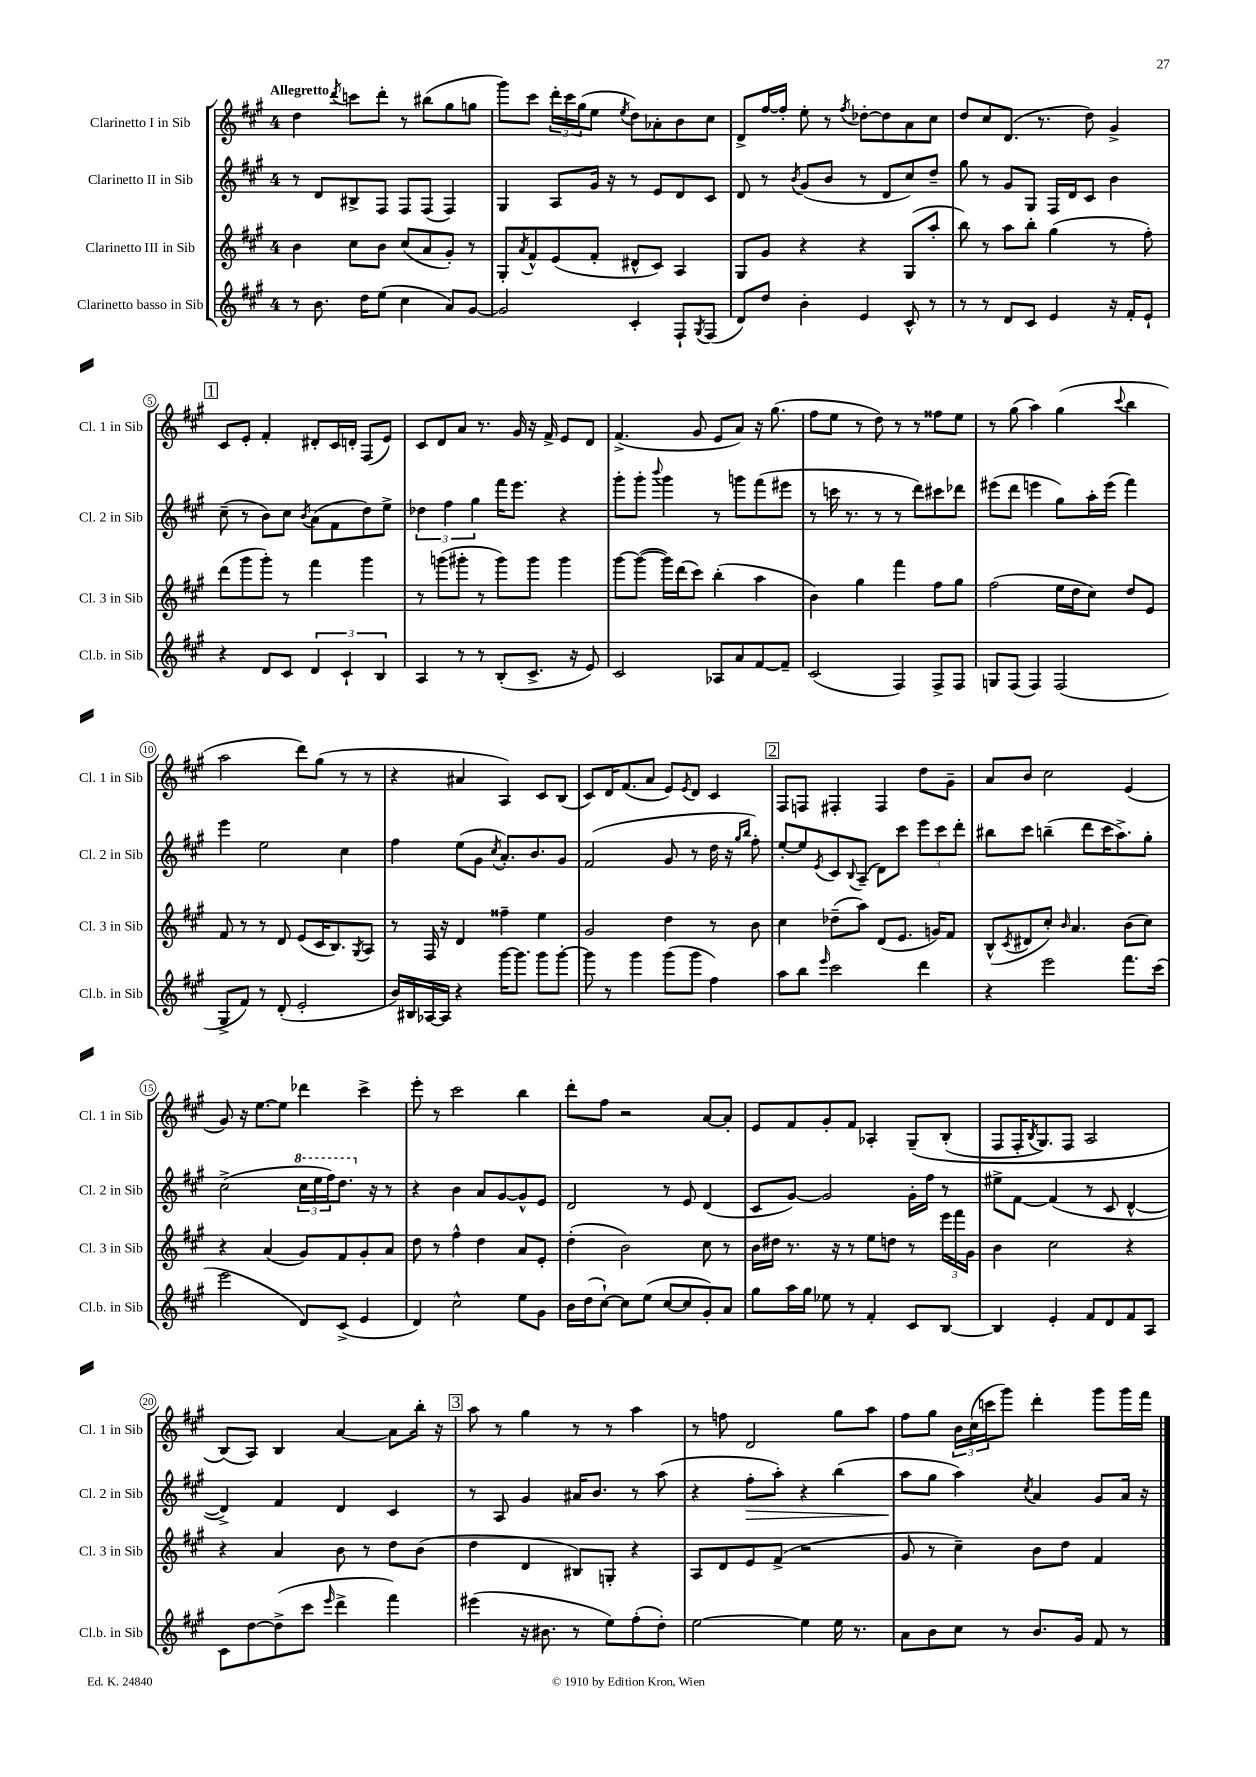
<<
\new StaffGroup <<
\new Staff = "s0" \with { instrumentName = "Clarinetto I in Sib" shortInstrumentName = "Cl. 1 in Sib" } {
    \clef treble \key a \major \once \override Staff.TimeSignature.style = #'single-digit \time 4/4 \tempo "Allegretto"
    d''4 \acciaccatura { d'''8 } c'''8 d'''8-. r8 bis''8( gis''8 g''8 |
    gis'''8) cis'''8 \tuplet 3/2 { d'''16-. cis'''16 gis''16( } e''8 \acciaccatura { e''8 } d''8) aes'8-. b'8 cis''8 |
    d'8-> fis''16~ fis''16-. e''8-. r8 \acciaccatura { fis''8 } des''8~-. des''8 a'8 cis''8 |
    d''8 cis''8 d'8.( r8. d''8) gis'4-> |
    \mark \markup { \box "1" } cis'8 e'8-. fis'4-. dis'8-. cis'16 d'16-. fis8( e'8) |
    cis'8 d'8 a'8 r8. gis'16 r16 fis'16-> e'8 d'8 |
    fis'4.->( gis'8 e'8 a'8) r16 gis''8.( |
    fis''8 e''8 r8 d''8) r8 r8 fisis''8 e''8 |
    r8 gis''8( a''4) gis''4( \appoggiatura { cis'''8 } b''4 |
    a''2 d'''8) gis''8( r8 r8 |
    r4 ais'4 a4) cis'8 b8( |
    cis'8) d'16 fis'8.( a'8 e'8) \acciaccatura { e'8 } d'8 cis'4 |
    \mark \markup { \box "2" } fis8 f8 fis4-. fis4 d''8 gis'8-- |
    a'8 b'8 cis''2 e'4( |
    gis'8) r16 e''8.~ e''8 des'''4 cis'''4-> |
    e'''8-. r8 cis'''2 b''4 |
    d'''8-. fis''8 r2 a'8~ a'8-. |
    e'8 fis'8 gis'8-. fis'8 aes4-. gis8--\( b8-.( |
    fis8 fis16-. \acciaccatura { b8 } gis8.) fis8 a2 |
    b8(\) a8) b4 a'4~ a'8 b''16-. r16 |
    \mark \markup { \box "3" } a''8 r8 gis''4 r8 r8 a''4 |
    r8 f''8 d'2 gis''8 a''8 |
    fis''8 gis''8 \tuplet 3/2 { b'16 cis''16( c'''16 } gis'''8) d'''4-. gis'''8 gis'''16 fis'''16 \bar "|." |
}
\new Staff = "s1" \with { instrumentName = "Clarinetto II in Sib" shortInstrumentName = "Cl. 2 in Sib" } {
    \clef treble \key a \major \once \override Staff.TimeSignature.style = #'single-digit \time 4/4
    r8 d'8 bis8-> fis8 fis8 fis8( fis4) |
    gis4 a8 gis'16 r16 r8 e'8 d'8 cis'8 |
    d'8 r8 \acciaccatura { b'8 } gis'8( b'8 r8 d'8 cis''8) d''8-- |
    gis''8 r8 gis'8 gis8 fis16 d'16 cis'8 b'4 |
    \mark \markup { \box "1" } cis''8--( r8 b'8) cis''8 \acciaccatura { b'8 } a'8( fis'8 d''8) e''8-> |
    \tuplet 3/2 { des''4 fis''4 gis''4 } fis'''16 e'''8. r4 |
    gis'''8-. gis'''8-. \appoggiatura { b'''8 } gis'''4 r8 g'''8 fis'''8( eis'''8 |
    r8 c'''16 r8. r8 r8 d'''8) cis'''8 des'''8 |
    eis'''8( d'''8 e'''4 gis''8) a''16-. e'''16( fis'''4) |
    e'''4 e''2 cis''4 |
    fis''4 e''8( gis'8 \acciaccatura { cis''8 } a'8.-.) b'8. gis'8 |
    fis'2( gis'8 r8 d''16 r16 \grace { gis''16 b''16 } fis''8-.) |
    \mark \markup { \box "2" } e''8~-. e''8 \acciaccatura { e'8 } cis'8 \appoggiatura { b8 } a8--( d'8) cis'''8 \tuplet 3/2 { e'''8 cis'''8 d'''8-. } |
    bis''8 cis'''8 b''4--( d'''8 cis'''16 a''8.->) gis''8-. |
    cis''2->( \tuplet 3/2 { \ottava #1 cis'''16 e'''16 fis'''16) } d'''8. \ottava #0 r16 r8 |
    r4 b'4 a'8 gis'8~ gis'8-^ e'8 |
    d'2 r8 e'8 d'4( |
    cis'8 gis'8~) gis'2 gis'16-. fis''16 r8 |
    eis''8-> fis'8~ fis'4( r8 cis'8 d'4~-^ |
    d'4->) fis'4 d'4 cis'4 |
    \mark \markup { \box "3" } r8 a8 gis'4 ais'16 b'8. r8 a''8( |
    r4 fis''8-.\> a''8-.) r4 b''4( |
    a''8\! gis''8 a''4) \acciaccatura { cis''8 } a'4 gis'8 a'16 r16 \bar "|." |
}
\new Staff = "s2" \with { instrumentName = "Clarinetto III in Sib" shortInstrumentName = "Cl. 3 in Sib" } {
    \clef treble \key a \major \once \override Staff.TimeSignature.style = #'single-digit \time 4/4
    b'4 cis''8 b'8 cis''8( a'8 gis'8-.) r8 |
    gis8-. \acciaccatura { a'8 } fis'8-^ e'8( fis'8-. dis'8-^ cis'8) a4 |
    gis8 gis'8 r4 r4 gis8( a''8-. |
    b''8) r8 a''8 b''8-. gis''4( r8 fis''8-.) |
    \mark \markup { \box "1" } d'''8( gis'''8 gis'''8-.) r8 fis'''4 gis'''4 |
    r8 g'''8( gis'''8-. r8 gis'''8) gis'''8 gis'''4 |
    gis'''8~ gis'''8~( gis'''16) d'''16( cis'''8) b''4-.( a''4 |
    b'4) gis''4 fis'''4 fis''8 gis''8 |
    fis''2( e''16 d''16 cis''8) d''8 e'8 |
    fis'8 r8 r8 d'8 e'8( cis'16 b8.) \acciaccatura { gis8 } a8 |
    r8 fis16 r16 d'4 fisis''4-- e''4 |
    gis'2 d''4 r8 b'8 |
    \mark \markup { \box "2" } cis''4 des''8--( a''8) d'8( e'8. g'16) fis'8 |
    b8-^( \acciaccatura { cis'8 } dis'8 cis''8-.) \grace { b'16 } a'4. b'8( cis''8) |
    r4 a'4( gis'8) fis'8 gis'8-. a'8 |
    d''8 r8 fis''4-^ d''4 a'8 e'8-. |
    d''4-.( b'2) cis''8 r8 |
    b'16 dis''16 r8. r16 r8 e''8 d''8 r8 \tuplet 3/2 { e'''16 fis'''16 gis'16 } |
    b'4 cis''2 r4 |
    r4 a'4 b'8 r8 d''8 b'8( |
    \mark \markup { \box "3" } d''4 d'4 bis8) g8-. r4 |
    a8 d'8 e'8 fis'8->( r2 |
    gis'8 r8 cis''4--) b'8 d''8 fis'4 \bar "|." |
}
\new Staff = "s3" \with { instrumentName = "Clarinetto basso in Sib" shortInstrumentName = "Cl.b. in Sib" } {
    \clef treble \key a \major \once \override Staff.TimeSignature.style = #'single-digit \time 4/4
    r8 b'8. d''16 e''8( cis''4 a'8) gis'8~ |
    gis'2 cis'4-. fis8-! \acciaccatura { gis8 } fis8( |
    d'8) d''8 b'4-. e'4 cis'8-^ r8 |
    r8 r8 d'8 cis'8 e'4 r16 fis'16-. e'8-! |
    \mark \markup { \box "1" } r4 d'8 cis'8 \tuplet 3/2 { d'4 cis'4-! b4 } |
    a4 r8 r8 b8-.( cis'8.-> r16 e'8) |
    cis'2 aes8 a'8 fis'8~ fis'8-- |
    cis'2( fis4) fis8-> fis8 |
    g8 fis8( fis4) fis2( |
    gis8-> fis'8) r8 d'8-.( e'2-. |
    b'16) bis16 aes16~ aes16 r4 gis'''16~ gis'''8. gis'''8 gis'''8~-. |
    gis'''8 r8 gis'''4 gis'''8( gis'''8 fis''4) |
    \mark \markup { \box "2" } a''8 b''8 \grace { e'''16 } cis'''2 d'''4 |
    r4 e'''2 fis'''8. cis'''16( |
    e'''2 d'8) cis'8->( e'4 |
    d'4) cis''2-^ e''8 gis'8 |
    b'16 d''16( cis''8~-!) cis''8 e''8( cis''8~ cis''8 gis'8-.) a'8 |
    gis''8 a''16 gis''16 ees''8 r8 fis'4-. cis'8 b8~ |
    b4 e'4-. fis'8 d'8 fis'8 a8 |
    cis'8 d''8~ d''8->( cis'''8 \grace { e'''16 } d'''4-> fis'''4) |
    \mark \markup { \box "3" } eis'''4( r16 bis'8. r8 e''8) fis''8-.( d''8-.) |
    e''2~ e''4 e''16 r8. |
    a'8 b'8 cis''8 r8 b'8. gis'16 fis'8 r8 \bar "|." |
}
>>
>>
\layout { \context { \Score \override BarNumber.stencil = #(make-stencil-circler 0.1 0.3 ly:text-interface::print) } }
